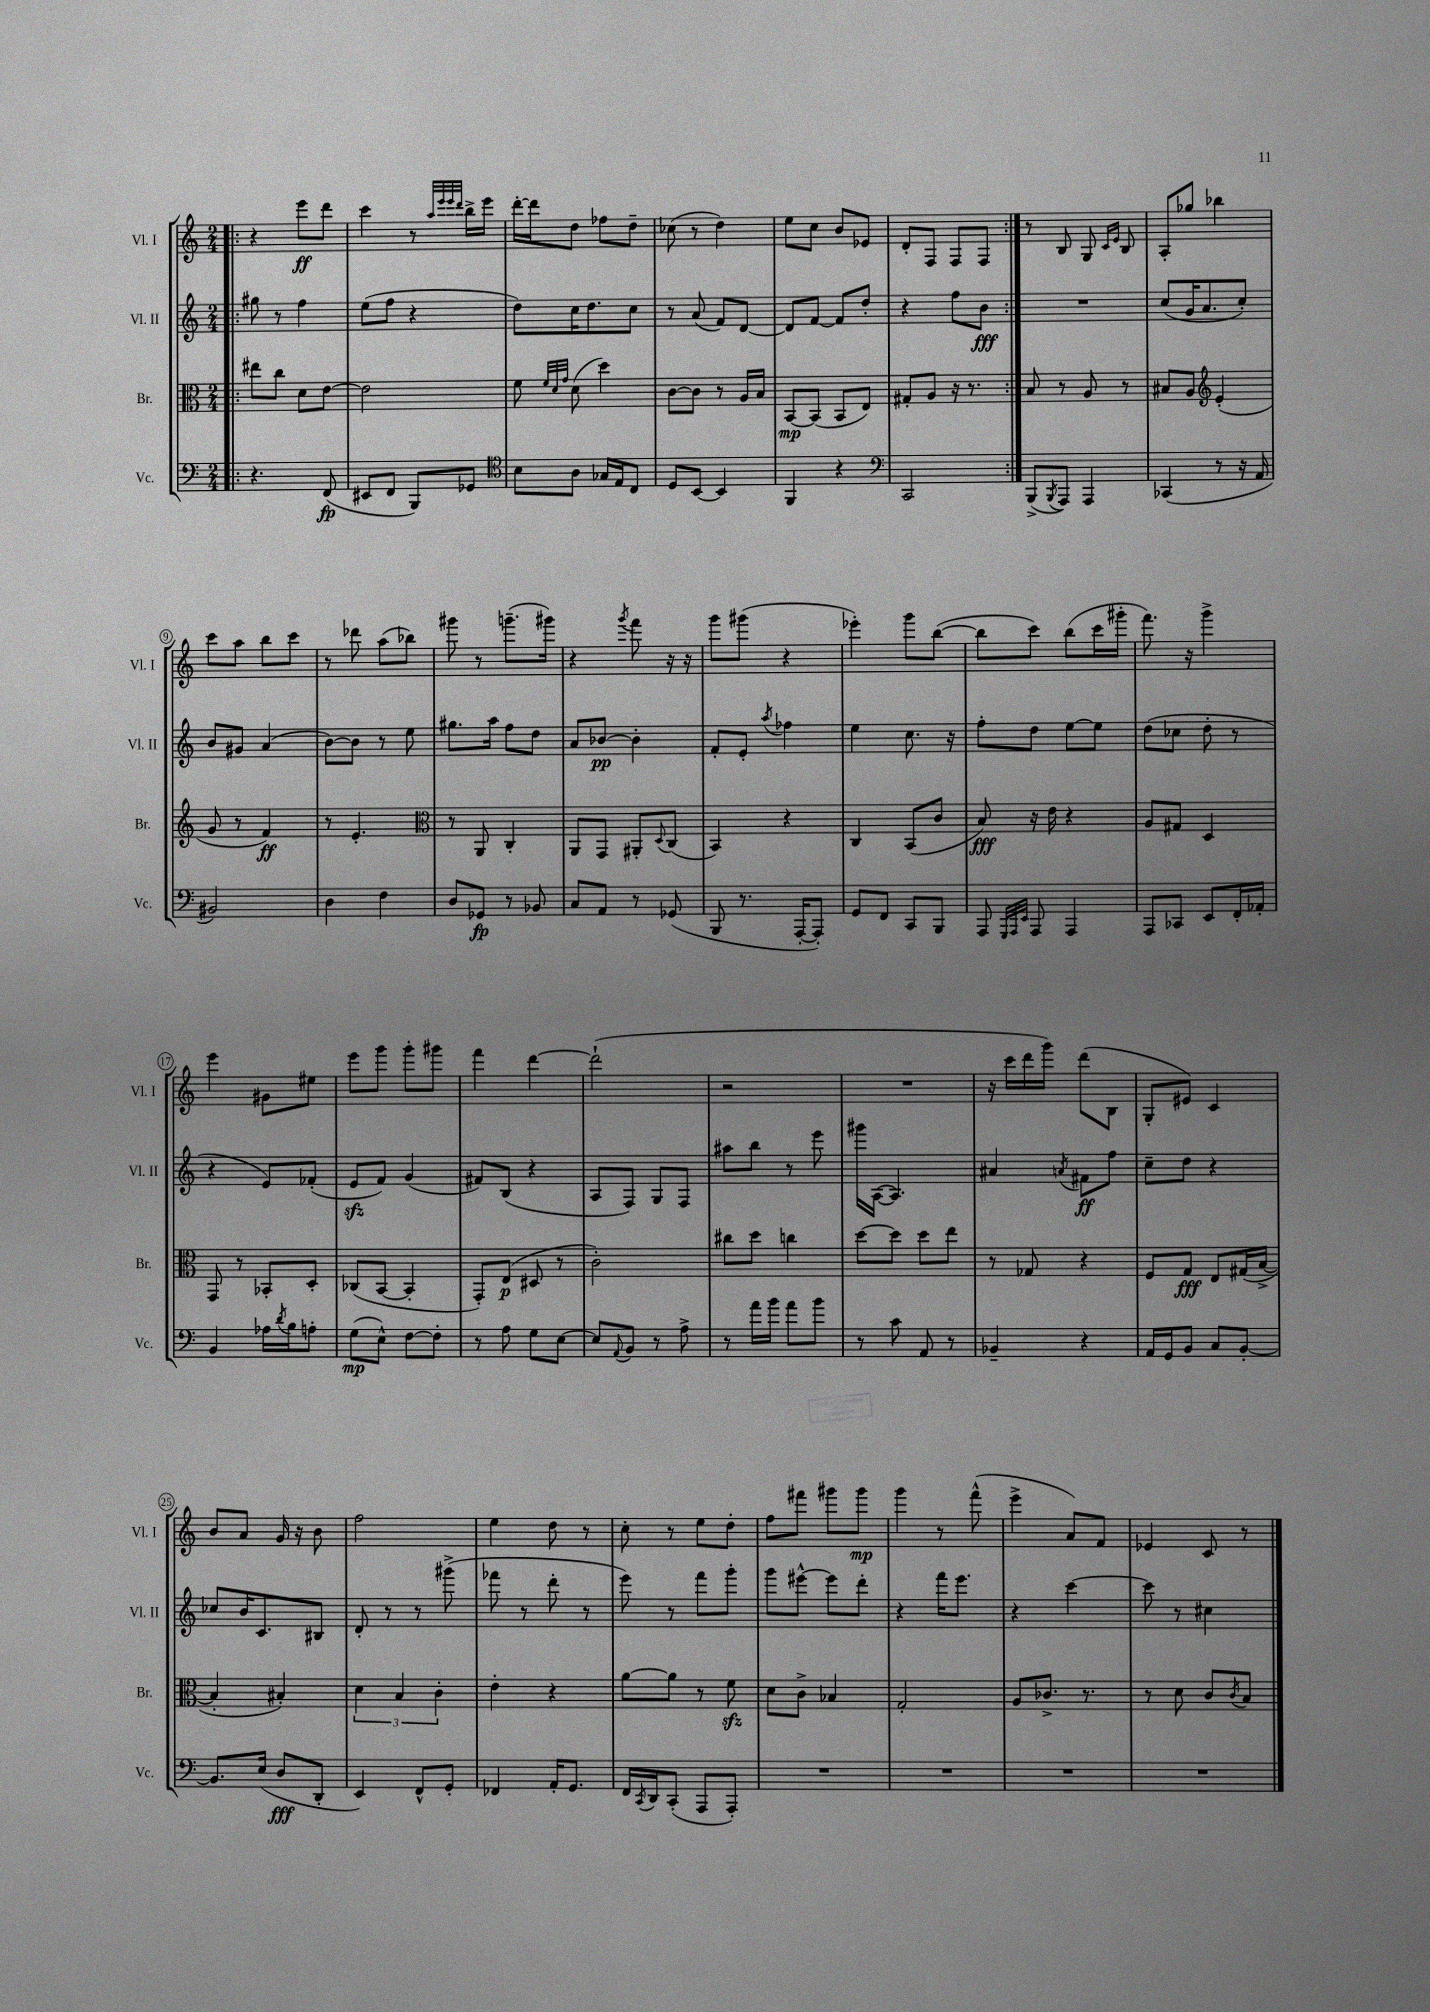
<<
\new StaffGroup <<
\new Staff = "s0" \with { instrumentName = "Vl. I" shortInstrumentName = "Vl. I" } {
    \clef treble \key c \major \numericTimeSignature \time 2/4
    \repeat volta 2 { \bar ".|:" r4 e'''8\ff d'''8 |
    c'''4 r8 \grace { a''32 e'''32 e'''32 d'''32 } b''16-> e'''16 |
    d'''16~-. d'''16 d''8 fes''8 d''8-- |
    ces''8( r8 d''4) |
    e''8 c''8 b'8 ees'8 |
    d'8-. f8 f8 f8 | }
    r8 b8 g8 \grace { c'16 e'16 } b8 |
    a8-. ges''8 bes''4 |
    c'''8 a''8 b''8 c'''8 |
    r8 des'''8 a''8( bes''8) |
    gis'''8 r8 g'''8.--( gis'''16) |
    r4 \acciaccatura { g'''8 } f'''8 r16 r16 |
    g'''8 gis'''8( r4 |
    ees'''4-.) g'''8 b''8~( |
    b''8 c'''8) b''8( c'''16 gis'''16-. |
    f'''8.) r16 g'''4-> |
    e'''4 gis'8 eis''8 |
    e'''8 g'''8 g'''8-. gis'''8 |
    f'''4 d'''4~ |
    d'''2-!( |
    r2 |
    R2 |
    r16 c'''16 d'''16 g'''16) d'''8( b8 |
    g8-. eis'8) c'4 |
    b'8 a'8 g'16 r16 b'8 |
    f''2 |
    e''4 d''8 r8 |
    c''8-. r8 e''8 d''8-. |
    f''8 fis'''8 gis'''8 gis'''8\mp |
    g'''4 r8 f'''8-^( |
    e'''4-> a'8) f'8 |
    ees'4 c'8 r8 \bar "|." |
}
\new Staff = "s1" \with { instrumentName = "Vl. II" shortInstrumentName = "Vl. II" } {
    \clef treble \key c \major \numericTimeSignature \time 2/4
    \repeat volta 2 { \bar ".|:" gis''8 r8 f''4 |
    e''8( f''8 r4 |
    d''8) c''16 d''8. c''8 |
    r8 a'8( f'8) d'8~ |
    d'8 f'8~ f'8 d''8-. |
    r4 f''8 b'8\fff | }
    R2 |
    c''8( g'16 a'8. c''8-.) |
    b'8 gis'8 a'4( |
    b'8~) b'8 r8 e''8 |
    gis''8. a''16 f''8 d''8 |
    a'8 bes'8~\pp bes'4-. |
    f'8-. e'8-. \acciaccatura { a''8 } fes''4 |
    e''4 c''8. r16 |
    f''8-. d''8 e''8~ e''8 |
    d''8( ces''8 d''8-. r8 |
    r4 e'8) fes'8-.( |
    e'8\sfz f'8) g'4( |
    fis'8) b8( r4 |
    a8 f8) g8 f8 |
    ais''8 b''8 r8 e'''8 |
    gis'''16 a16~( a4.) |
    ais'4 \acciaccatura { a'8 } fis'8\ff f''8 |
    c''8-- d''8 r4 |
    ces''8 b'16 c'8. bis8 |
    d'8-. r8 r8 gis'''8->( |
    fes'''8 r8 d'''8-. r8 |
    e'''8) r8 f'''8 g'''8-. |
    g'''8 eis'''8~-^ eis'''8 d'''8-. |
    r4 f'''16 e'''8. |
    r4 c'''4~ |
    c'''8 r8 cis''4 \bar "|." |
}
\new Staff = "s2" \with { instrumentName = "Br." shortInstrumentName = "Br." } {
    \clef alto \key c \major \numericTimeSignature \time 2/4
    \repeat volta 2 { \bar ".|:" eis''8 c''8 d'8 e'8~ |
    e'2 |
    f'8 \grace { f'32 d'32 g'32 } d'8( d''4) |
    c'8~ c'8 r8 a16 b16 |
    b,8~\mp b,8( b,8 e8) |
    gis8-. a8 r16 r8. | }
    b8 r8 a8 r8 |
    bis8 a8 \clef treble e'4-.( |
    g'8 r8 f'4\ff) |
    r8 e'4.-. |
    \clef alto r8 a,8 c4-. |
    a,8 g,8 ais,8-. \appoggiatura { d8 } c8( |
    b,4) r4 |
    c4 b,8( c'8 |
    b8\fff) r16 e'16 r4 |
    a8 gis8 d4 |
    g,8 r8 bes,8-. d8-. |
    ces8( b,8~ b,4-. |
    g,8-.) e8\p( dis8 r8 |
    c'2-.) |
    cis''8 d''8 c''4 |
    d''8~ d''8 d''8 e''8 |
    r8 ges8 r4 |
    f8 g8\fff e8 gis16( b16~-> |
    b4-. bis4-.) |
    \tuplet 3/2 { d'4 b4 c'4-. } |
    e'4-. r4 |
    a'8~ a'8 r8 f'8\sfz |
    d'8 c'8-> bes4 |
    g2-. |
    a8 ces'8.-> r8. |
    r8 d'8 c'8 \acciaccatura { c'8 } b8 \bar "|." |
}
\new Staff = "s3" \with { instrumentName = "Vc." shortInstrumentName = "Vc." } {
    \clef bass \key c \major \numericTimeSignature \time 2/4
    \repeat volta 2 { \bar ".|:" r4. f,8\fp( |
    eis,8 f,8 b,,8) ges,8 |
    \clef tenor b8 a8 ges16 e16 c8 |
    d8 b,8~ b,4 |
    f,4 r4 |
    \clef bass c,2 | }
    b,,8->( \acciaccatura { b,,8 } a,,8) a,,4 |
    ces,4( r8 r16 a,16 |
    bis,2) |
    d4 f4 |
    d8 ges,8\fp r8 bes,8 |
    c8 a,8 r8 ges,8( |
    b,,8 r8. a,,16~-. a,,8-.) |
    g,8 f,8 c,8 b,,8 |
    a,,8 \grace { g,,32 a,,32 e,32 } a,,8 a,,4 |
    a,,8 ces,8 e,8 f,16-. aes,16-. |
    b,4 aes16 \acciaccatura { d'8 } b16 a8-. |
    g8\mp( e8-^) f8~ f8-. |
    r8 a8 g8 e8~ |
    e8 \appoggiatura { a,8 } b,8 r8 a8-> |
    r8 a'16 b'16 a'8 b'8 |
    r8 c'8 a,8 r8 |
    bes,4-- r4 |
    a,16 g,16 b,8 c8 b,8~-. |
    b,8. e16( d8\fff d,8-. |
    e,4) f,8-^ g,8-. |
    fes,4 a,16-. g,8. |
    f,16 \acciaccatura { c,8 } d,16 c,8-.( a,,8 a,,8-.) |
    R2 |
    R2 |
    R2 |
    R2 \bar "|." |
}
>>
>>
\layout { \context { \Score \override BarNumber.stencil = #(make-stencil-circler 0.1 0.3 ly:text-interface::print) } }
